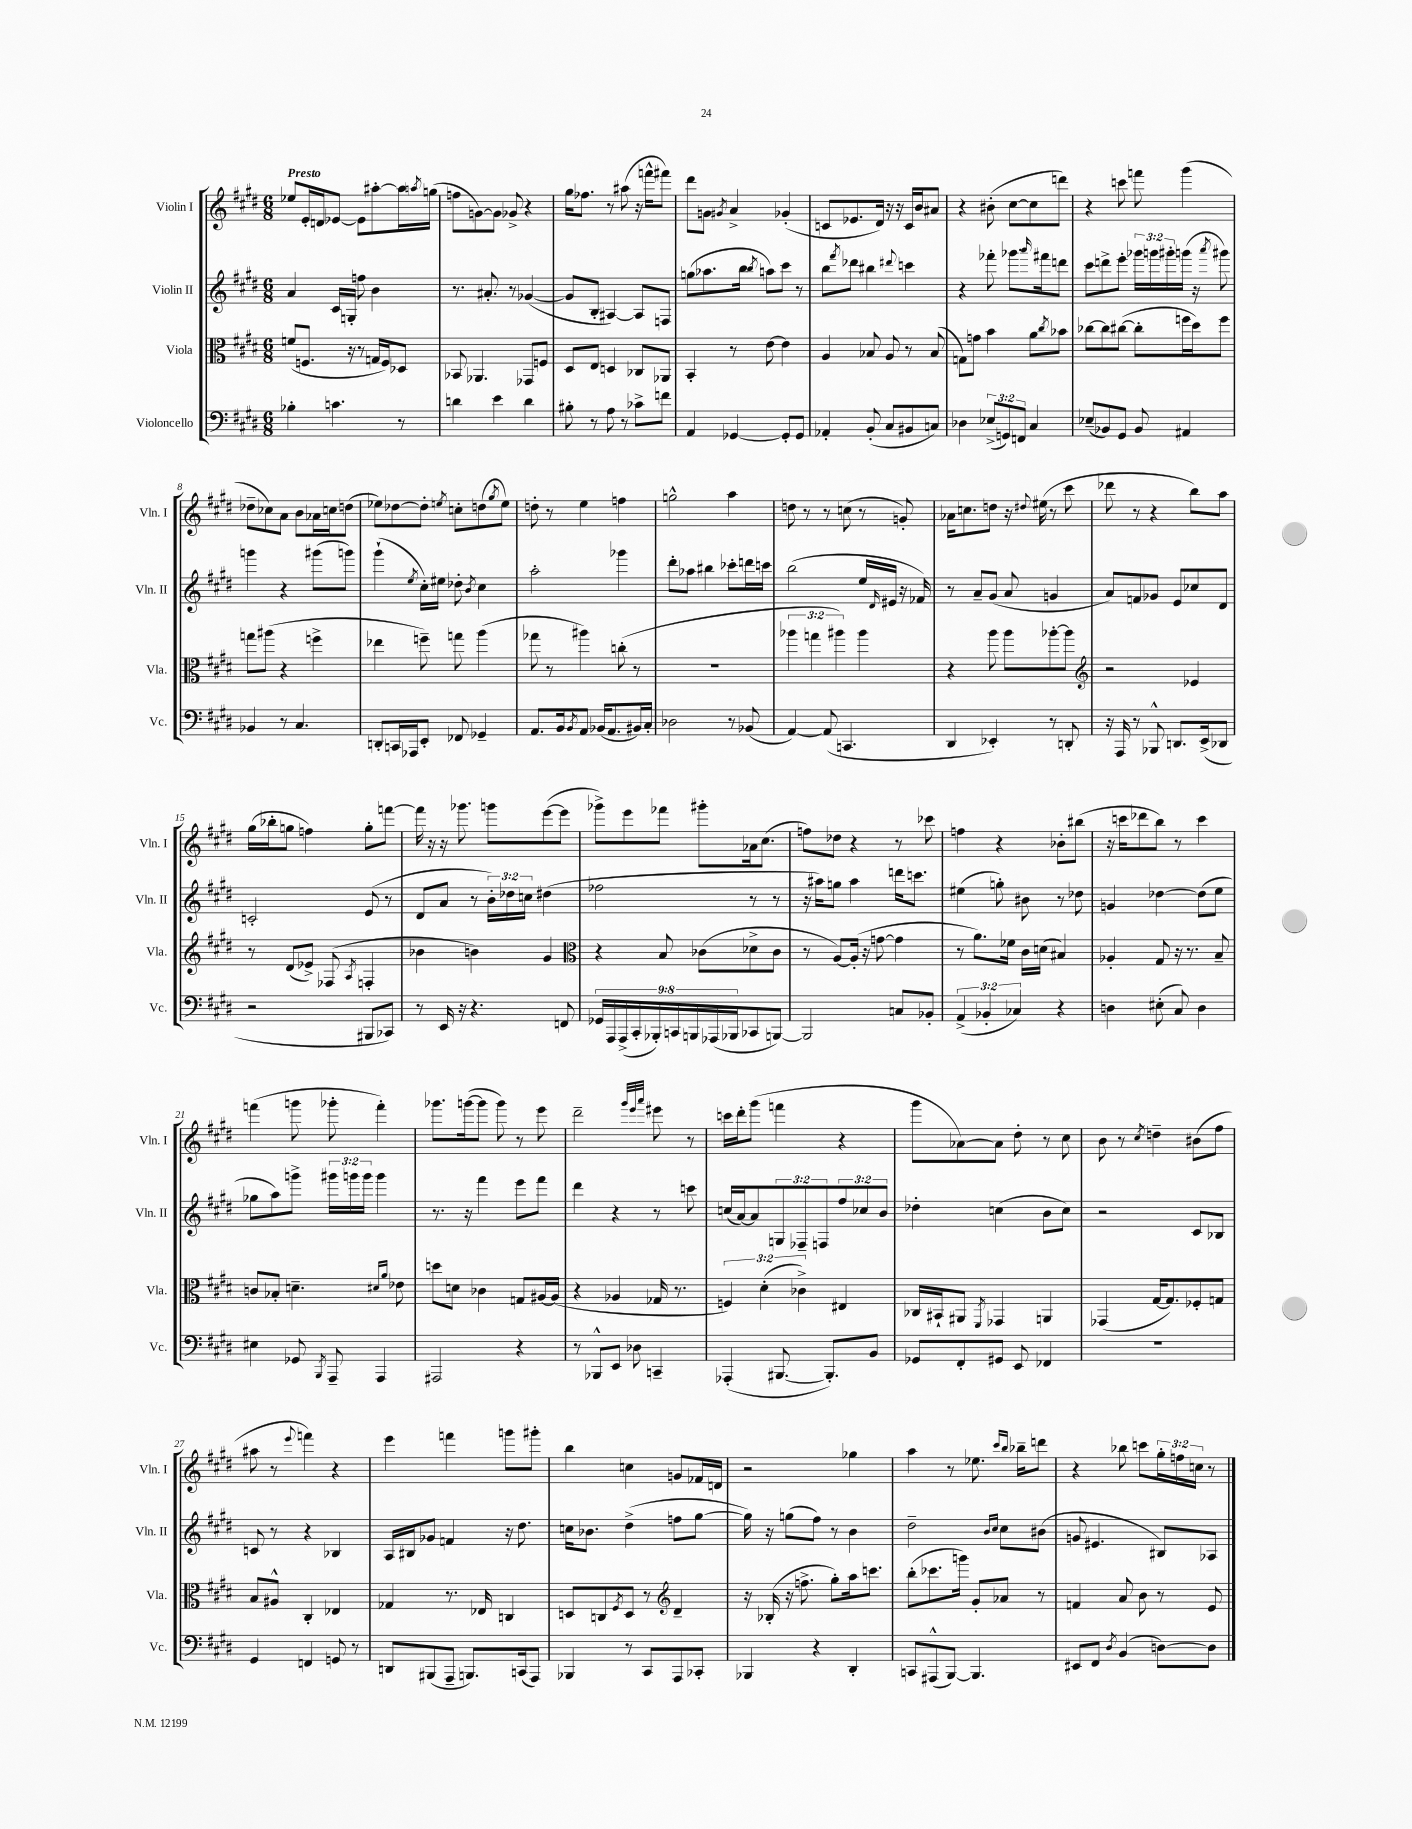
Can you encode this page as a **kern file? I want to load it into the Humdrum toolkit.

**kern	**kern	**kern	**kern
*staff4	*staff3	*staff2	*staff1
*clefF4	*clefC3	*clefG2	*clefG2
*k[f#c#g#d#]	*k[f#c#g#d#]	*k[f#c#g#d#]	*k[f#c#g#d#]
*M6/8	*M6/8	*M6/8	*M6/8
4B-'	(8f	4a	8ee-
.	8.F	.	16e'
.	.	.	16d
4.c	.	16c#	[8e-
.	16r	16G'	.
.	8r	8ff	8e-]
.	16G	4b	[8aa#'
.	16F)	.	.
8r	8D-	.	16aa#]
.	.	.	8qaa
.	.	.	(16gg
=	=	=	=
4d	8BB-	8.r	8ff
.	4.AA-	.	[8g)
.	.	8.a#'	.
4e	.	.	8g]
.	.	8r	8g-^
4d	8GG-	([4g-	4r
.	8F	.	.
=	=	=	=
8B#'	8D#	8g-]	16gg#
.	.	.	8.ff-
8r	8E	8B'	.
8A	4D	[4A#)	8r
8r	.	.	(8aa#
8c-^	8C-	8A#]	16r
.	.	.	16fff^^
8f	8AA-	8F	8fff#)
=	=	=	=
4AA	4BB'	(8gg	8ddd#
.	.	8.aa-	8g
.	.	.	8qg#
[4GG-	8r	.	4a^
.	.	16bb	.
.	.	8qbb	.
.	[8e	8aa)	.
8GG-']	4e]	8ccc#	(4g-'
8GG-	.	8r	.
=	=	=	=
4AA-'	4A	8bb	8c
.	.	8qfff#	.
.	.	8ddd-	8.e-
(8BB'	8B-	4bb#	.
.	.	.	16d#)
8C#	8A	.	16r
.	.	.	16r
.	.	8qqddd#	.
8BB#	8r	4ccc	16c
.	.	.	16b
8C)	(8B-	.	8a#
=	=	=	=
4D-	8G)	4r	4r
.	8g	.	.
(12E-^	4b	8fff-'	(8b#'
12GG)	.	.	.
.	.	8.ggg-	[8cc#
12FF	.	.	.
4C#	8a	.	8cc#]
.	.	16qqaaa	.
.	.	16fff#	.
.	8qcc#	.	.
.	8b-	8ddd	8ddd)
=	=	=	=
(8E-~	[8cc-	8ccc#	4r
8BB-)	8cc-]	8ddd^	.
8GG#	([8cc#	8eee'	8ccc
8BB-	8cc#']	24ggg-	8fff
.	.	24ggg	.
.	.	24ggg#'	.
4AA#	16ff	(16ggg	(4ggg#
.	16dd#)	16r	.
.	.	8qaaa	.
.	8ff	8ggg#)	.
=	=	=	=
4BB-	8gg	4ggg	8dd-~
.	(8aa#	.	8cc-)
8r	4r	4r	8a
4.C#	.	.	8b
.	4ff^	(8ggg#	16a-
.	.	.	16cc
.	.	8ggg)	(8dd
=	=	=	=
8DD'	4ee-	(4ggg#`	8ee-)
16CC	.	.	[8dd-
16AAA-	.	.	.
.	.	8qee	.
8EE'	8ff~)	16cc#')	8dd-']
.	.	16ee#	.
.	.	.	8qee
8FF-	8gg	8dd-'	8cc'
.	.	8qb	.
4GG-~	(4aa	4cc#	(8dd
.	.	.	8qgg#
.	.	.	8ee)
=	=	=	=
8.AA	8gg-	2aa'	8dd'
.	8r	.	8r
16BB	.	.	.
8qBB	.	.	.
8AA	4aa#)	.	4ee
(16BB-	.	.	.
8.AA	.	.	.
.	(8cc'	4ggg-	4ff
16BB#)	8r	.	.
16C#'	.	.	.
=	=	=	=
2D-	2.r	8ddd#'	2gg^^
.	.	8aa-	.
.	.	4bb#	.
8r	.	8ccc-'	4aa
(8BB-	.	16ddd	.
.	.	16ccc	.
=	=	=	=
[4AA)	6aa-	(2bb	8dd
.	.	.	8r
.	6gg	.	.
(8AA]	.	.	8r
.	6aa#)	.	.
4.CC	.	.	(8cc
.	4aa#	16ee	8r
.	.	16qqd#	.
.	.	16e#	.
.	.	16r	8g')
.	.	16f-)	.
=	=	=	=
4DD#	4r	8r	16a-
.	.	.	8.cc
.	.	8a~	.
4EE-')	8aa	(8g#	8dd
.	8aa	8a	16r
.	.	.	8qqdd#
.	.	.	(16ee#
8r	[8aa-'	4g	8r
8DD'	8aa-]	.	8ccc#
=	=	=	=
*	*clefG2	*	*
16r	2r	8a)	8ddd-
16AAA	.	.	.
8r	.	8f	8r
8BBB-^^	.	8g-	4r
8.DD	.	8e	.
.	4e-	8cc-	8bb)
(16EE^	.	.	.
8DD-	.	8d#	8aa
=	=	=	=
2r	8r	2c'	(16gg#
.	.	.	16bb-'
.	(8d#	.	8gg
.	8e-^)	.	4ff)
.	(8F-	.	.
.	8qA	.	.
8BBB#	4F'	(8e	8gg'
8CC-)	.	8r	[8fff
=	=	=	=
8r	4b-	8d#	16fff]
.	.	.	16r
16EE	.	8a	16r
16r	.	.	8.ggg-
4.r	4b)	8r	.
.	.	24b')	8ggg
.	.	24dd-	.
.	.	24cc	.
.	4g#	(4dd#	([8eee
8FF	.	.	8eee]
=	=	=	=
*	*clefC3	*	*
18GG-	4r	2ff-	8ggg-^)
18AAA	.	.	.
(18AAA^	.	.	.
.	.	.	8eee
18CC#'	.	.	.
18BBB-')	.	.	.
.	8B	.	8fff-
18CC	.	.	.
18BBB	.	.	.
.	(8c-	.	8ggg#'
(18AAA-	.	.	.
18BBB-	.	.	.
8CC-	8d-^	8r	16a-
.	.	.	(8.cc#
[8BBB)	8c-	8r	.
=	=	=	=
2BBB]	8r	16r	8ff)
.	.	16aa#)	.
.	[8A)	8gg	8dd-
.	(16A']	4aa#	4r
.	16r	.	.
.	[8g	.	.
8C	4g]	16ddd	8r
.	.	8.ccc	.
8BB-'	.	.	8ccc-
=	=	=	=
(6AA^	8r	(4ee#	4ff
.	8.a)	.	.
6BB-'	.	.	.
.	.	8gg')	4r
.	16f-	.	.
6C-)	.	.	.
.	16c#	8b#	.
.	(16d	.	.
4r	4B#)	8r	8b-'
.	.	8dd-	(8bb#
=	=	=	=
4D	4A-'	4g	16r
.	.	.	16ccc
.	.	.	8ddd-
(8E#'	8G#	[4dd-	8bb)
8C#)	16r	.	8r
.	8.r	.	.
4D	.	(8dd-]	4ccc
.	8B~	8ee	.
=	=	=	=
4E#	8c	8gg-	(4fff
.	8B-'	8aa)	.
8GG-	4.d~	8ggg^	8ggg
8qBBB	.	.	.
8AAA~	.	24ggg#	8ggg-'
.	.	24ggg	.
.	.	24ggg	.
4AAA	.	4ggg	4fff')
.	16qqd#	.	.
.	16qqa	.	.
.	8e-	.	.
=	=	=	=
2AAA#	8dd	8.r	8.ggg-
.	8d	.	.
.	.	16r	([16ggg
.	4c-	4fff#	8ggg]
.	.	.	8ggg)
4r	8G	8eee	8r
.	[16A#	8fff#	8eee
.	(16A#]	.	.
=	=	=	=
8r	4r	4ddd#	2ddd#~
8BBB-^^	.	.	.
8EE	4A-	4r	.
8D-	.	.	.
.	.	.	32qqggg#
.	.	.	32qqeee
.	.	.	32qqaaa
4CC~	16G-	8r	8eee#
.	8.r	.	.
.	.	8ccc	8r
=	=	=	=
(4AAA-'	6F)	(16cc	16ccc
.	.	[16a)	16ddd#'
.	.	8a]	(8ggg#
.	(6d#'	.	.
[8.BBB#	.	12G	4fff
.	6c-^)	12F-~	.
.	.	12F	.
8.BBB#'])	.	.	.
.	4E#	12ff#	4r
.	.	12cc-	.
8BB	.	.	.
.	.	12b	.
=	=	=	=
8GG-	16C-	4dd-'	8ggg#
.	16BB#`	.	.
8FF#'	8AA#	.	[8a-)
.	8qFF#	.	.
8GG#	4GG-	(4cc	8a-]
8EE	.	.	8dd#'
4FF-	4AA	8b	8r
.	.	8cc)	8cc#
=	=	=	=
2.r	(4GG-	2r	8b
.	.	.	8r
.	.	.	8qcc#
.	[16G#	.	4dd~
.	8.G#])	.	.
.	8F-'	8c#	(8b#
.	8G	8B-	8ff#
=	=	=	=
4GG#	8B	8c	8aa#
.	8A#^^	8r	8r
.	.	.	8qqeee
4FF	4C#'	4r	4fff)
8GG	4E-	4B-	4r
8r	.	.	.
=	=	=	=
8DD	4G-	16A	4eee
.	.	16B#	.
(8BBB#	.	8g-	.
8AAA~	8.r	4f	4fff
8.BBB)	.	.	.
.	16E-	.	.
.	4C	16r	8ggg
(16CC	.	8.dd#	.
8AAA)	.	.	8ggg#'
=	=	=	=
4BBB-	8D	16cc	4bb
.	.	8.b-	.
.	8C	.	.
.	8qF#	.	.
8r	8D	(4dd#^	4cc
8CC#	8r	.	.
*	*clefG2	*	*
8AAA	4d#~	8ff	8g
8CC-'	.	[8gg#	16f-
.	.	.	16d
=	=	=	=
4BBB-	16r	16gg#])	2r
.	(16B-'	16r	.
.	16r	(8gg	.
.	8.ff^	.	.
4r	.	8ff#)	.
.	8gg#')	8r	.
4DD#'	16aa	4b	4gg-
.	8.ccc	.	.
=	=	=	=
8CC	(8bb'	2dd#~	4aa
(8AAA#^^	8.ccc-	.	.
[8BBB)	.	.	8r
.	16ggg)	.	.
4.BBB]	8g#'	.	8.ee-
.	.	16qqb	.
.	.	16qqcc#	.
.	8a-	8cc#	.
.	.	.	16qqccc#
.	.	.	16qqbb
.	.	.	16bb-~
.	8r	(8b#	8ddd
=	=	=	=
8EE#	4f	8g	4r
8FF#	.	4.e#	.
8qD#	.	.	.
(4BB	8a	.	8bb-
.	8b	.	8ccc
[8D)	8r	8B#)	24gg#'
.	.	.	24ff
.	.	.	24cc
8D]	8e	8A-	8r
==	==	==	==
*-	*-	*-	*-
